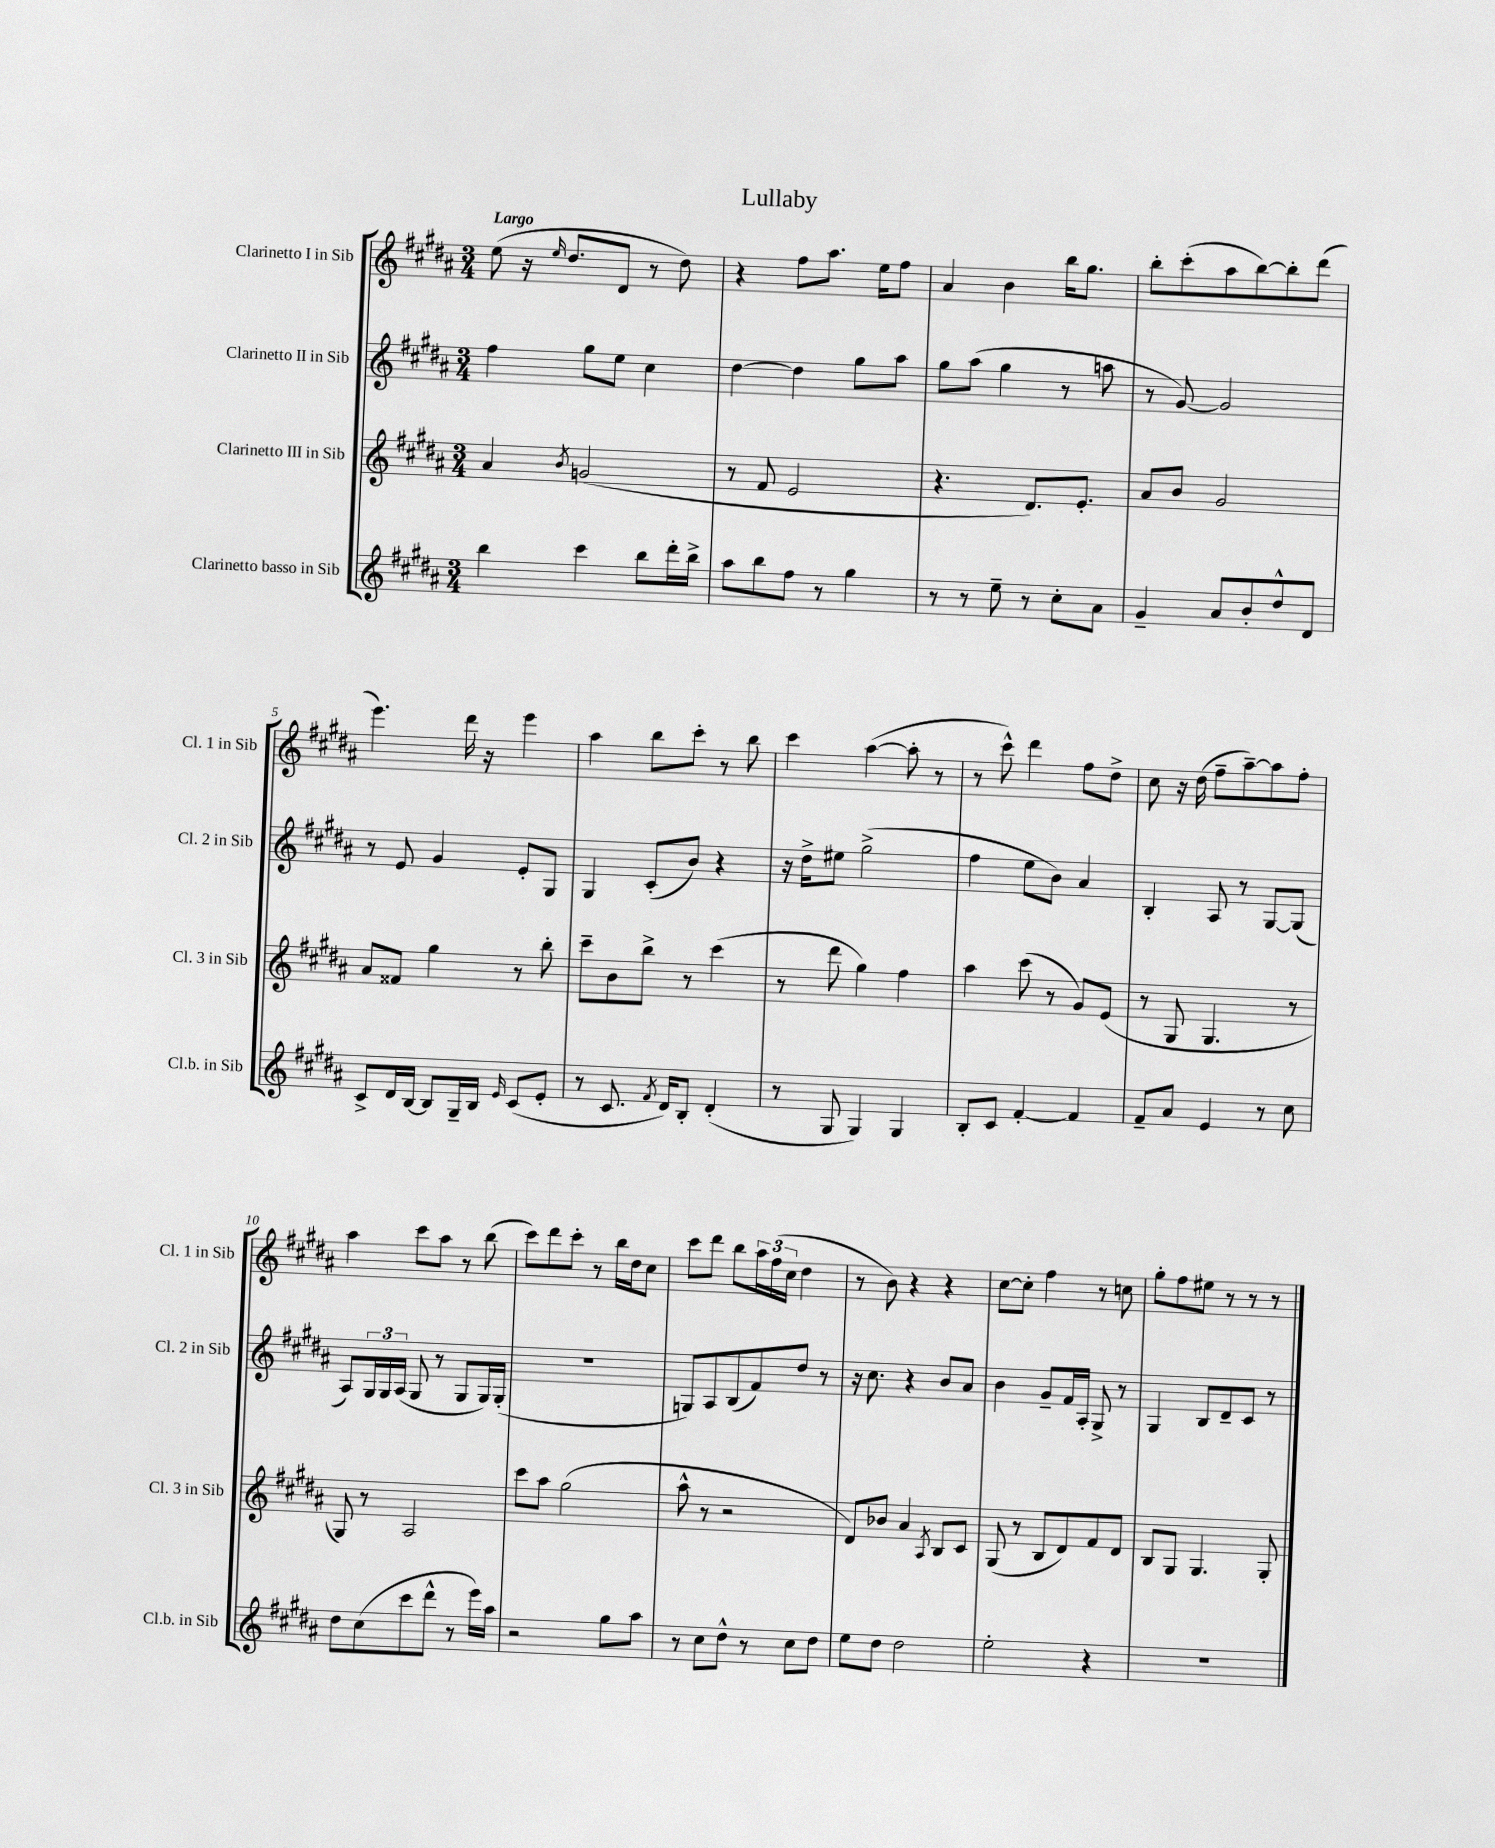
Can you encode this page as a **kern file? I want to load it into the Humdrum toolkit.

**kern	**kern	**kern	**kern
*part4	*part3	*part2	*part1
*staff4	*staff3	*staff2	*staff1
*I"Clarinetto basso in Sib	*I"Clarinetto III in Sib	*I"Clarinetto II in Sib	*I"Clarinetto I in Sib
*I'Cl.b. in Sib	*I'Cl. 3 in Sib	*I'Cl. 2 in Sib	*I'Cl. 1 in Sib
*clefG2	*clefG2	*clefG2	*clefG2
*k[f#c#g#d#a#]	*k[f#c#g#d#a#]	*k[f#c#g#d#a#]	*k[f#c#g#d#a#]
*M3/4	*M3/4	*M3/4	*M3/4
=1	=1	=1	=1
!	!	!	!LO:TX:a:B:t=Largo
4bb\	4a#/	4ff#\	(8ee\
.	.	.	16r
.	.	.	16qqee/
.	.	.	8.dd#/L
.	8qb/	.	.
4ccc#\	(2gn/	8gg#\L	.
.	.	8ee\J	8d#/J
8bb\L	.	4cc#\	8r
16ddd#'\L	.	.	8dd#\)
16bb^\JJ	.	.	.
=2	=2	=2	=2
8aa#\L	8r	[4dd#\	4r
8bb\	8f#/	.	.
8ff#\J	2e/	4dd#\]	8ff#\L
8r	.	.	8.aa#\J
4gg#\	.	8gg#\L	.
.	.	.	16ee\KL
.	.	8aa#\J	8ff#\J
=3	=3	=3	=3
8r	4.r	8gg#\L	4a#/
8r	.	(8aa#\J	.
8ee~\	.	4gg#\	4b\
8r	8.d#/L)	.	.
8cc#'\L	.	8r	16bb\KL
.	8.e'/J	.	8.gg#\J
8a#\J	.	8aan\	.
=4	=4	=4	=4
4g#~/	8a#/L	8r	8bb'\L
.	8b/J	[8g#/)	(8ccc#'\
8a#/L	2g#/	2g#/]	8aa#\
8b'/	.	.	[8bb\)
8dd#^^/	.	.	8bb'\]
8d#/J	.	.	(8ddd#\J
!!LO:LB:g=z
=5	=5	=5	=5
8c#^/L	8a#/L	8r	4.eee\)
16d#/L	8f##X/J	8e/	.
[16B/JJ	.	.	.
8B/L]	4gg#\	4g#/	.
16G#~/L	.	.	16ddd#\
16B/JJ	.	.	16r
16qqe/	.	.	.
(8c#/L	8r	8e'/L	4eee\
8e'/J	8bb'\	8G#/J	.
=6	=6	=6	=6
8r	8ccc#~\L	4G#/	4aa#\
8.c#/	8b\	.	.
.	8bb^\J	(8c#'/L	8bb\L
8qf#/	.	.	.
16d#/KL)	.	.	.
8B'/J	8r	8b/J)	8ccc#'\J
(4d#'/	(4ccc#\	4r	8r
.	.	.	8bb\
=7	=7	=7	=7
8r	8r	16r	4ccc#\
.	.	16dd#^\KL	.
8G#/	8ddd#\	8ee#X\J	.
4G#/)	4gg#\)	(2gg#^\	([4aa#\
4G#/	4ff#\	.	8aa#'\]
.	.	.	8r
=8	=8	=8	=8
8B'/L	4aa#\	4ff#\	8r
8c#/J	.	.	8ccc#^^\)
[4f#'/	(8ccc#\	8ee\L	4ddd#\
.	8r	8b\J)	.
4f#/]	8g#/L)	4a#/	8ff#\L
.	(8e/J	.	8dd#^\J
=9	=9	=9	=9
8f#~/L	8r	4B'/	8cc#\
8a#/J	8G#/	.	16r
.	.	.	(16dd#\
4e/	4.G#/	8A#/	8ff#~\L
.	.	8r	[8aa#~\)
8r	.	[8G#/L	8aa#\]
8cc#\	8r	(8G#/J]	8ff#'\J
!!LO:LB:g=z
=10	=10	=10	=10
8dd#\L	8G#/)	8A#/L)	4aa#\
(8cc#\	8r	24G#/L	.
.	.	24G#/	.
.	.	(24A#/JJ	.
8ccc#\	2A#/	8G#/	8ccc#\L
8ddd#^^\J	.	8r	8aa#\J
8r	.	8G#/L	8r
16eee\LL)	.	16G#/L)	(8bb\
16aa#\JJ	.	(16G#'/JJ	.
=11	=11	=11	=11
2r	8ccc#\L	2.r	8ccc#\L)
.	8aa#\J	.	8ddd#\
.	(2gg#\	.	8ccc#'\J
.	.	.	8r
8gg#\L	.	.	16bb\LL
.	.	.	16dd#\J
8aa#\J	.	.	8cc#\J
=12	=12	=12	=12
8r	8aa#^^\	8Gn/L)	8ccc#\L
8cc#\L	8r	8A#/	8ddd#\J
8dd#^^\J	2r	(8B/	8bb\L
8r	.	8f#/)	24aa#\L
.	.	.	(24ff#\
.	.	.	24cc#\JJ
8cc#\L	.	8dd#/J	4dd#\
8dd#\J	.	8r	.
=13	=13	=13	=13
8ee\L	8d#/L)	16r	8r
.	.	8.cc#\	.
8dd#\J	8b-X/J	.	8b\)
2dd#\	4a#/	4r	4r
.	8qA#/	.	.
.	8B/L	8b/L	4r
.	8c#/J	8a#/J	.
=14	=14	=14	=14
2ee'\	(8G#/	4b\	[8cc#\L
.	8r	.	8cc#'\J]
.	8B/L	8g#~/L	4ff#\
.	8d#/)	16f#/L	.
.	.	16A#'/JJ	.
4r	8f#/	8G#^/	8r
.	8d#/J	8r	8ccn\
=15	=15	=15	=15
2.r	8B/L	4G#/	8gg#'\L
.	8G#/J	.	8ff#\
.	4.G#/	8B/L	8ee#X\J
.	.	8d#~/	8r
.	.	8c#/J	8r
.	8G#'/	8r	8r
==	==	==	==
*-	*-	*-	*-
